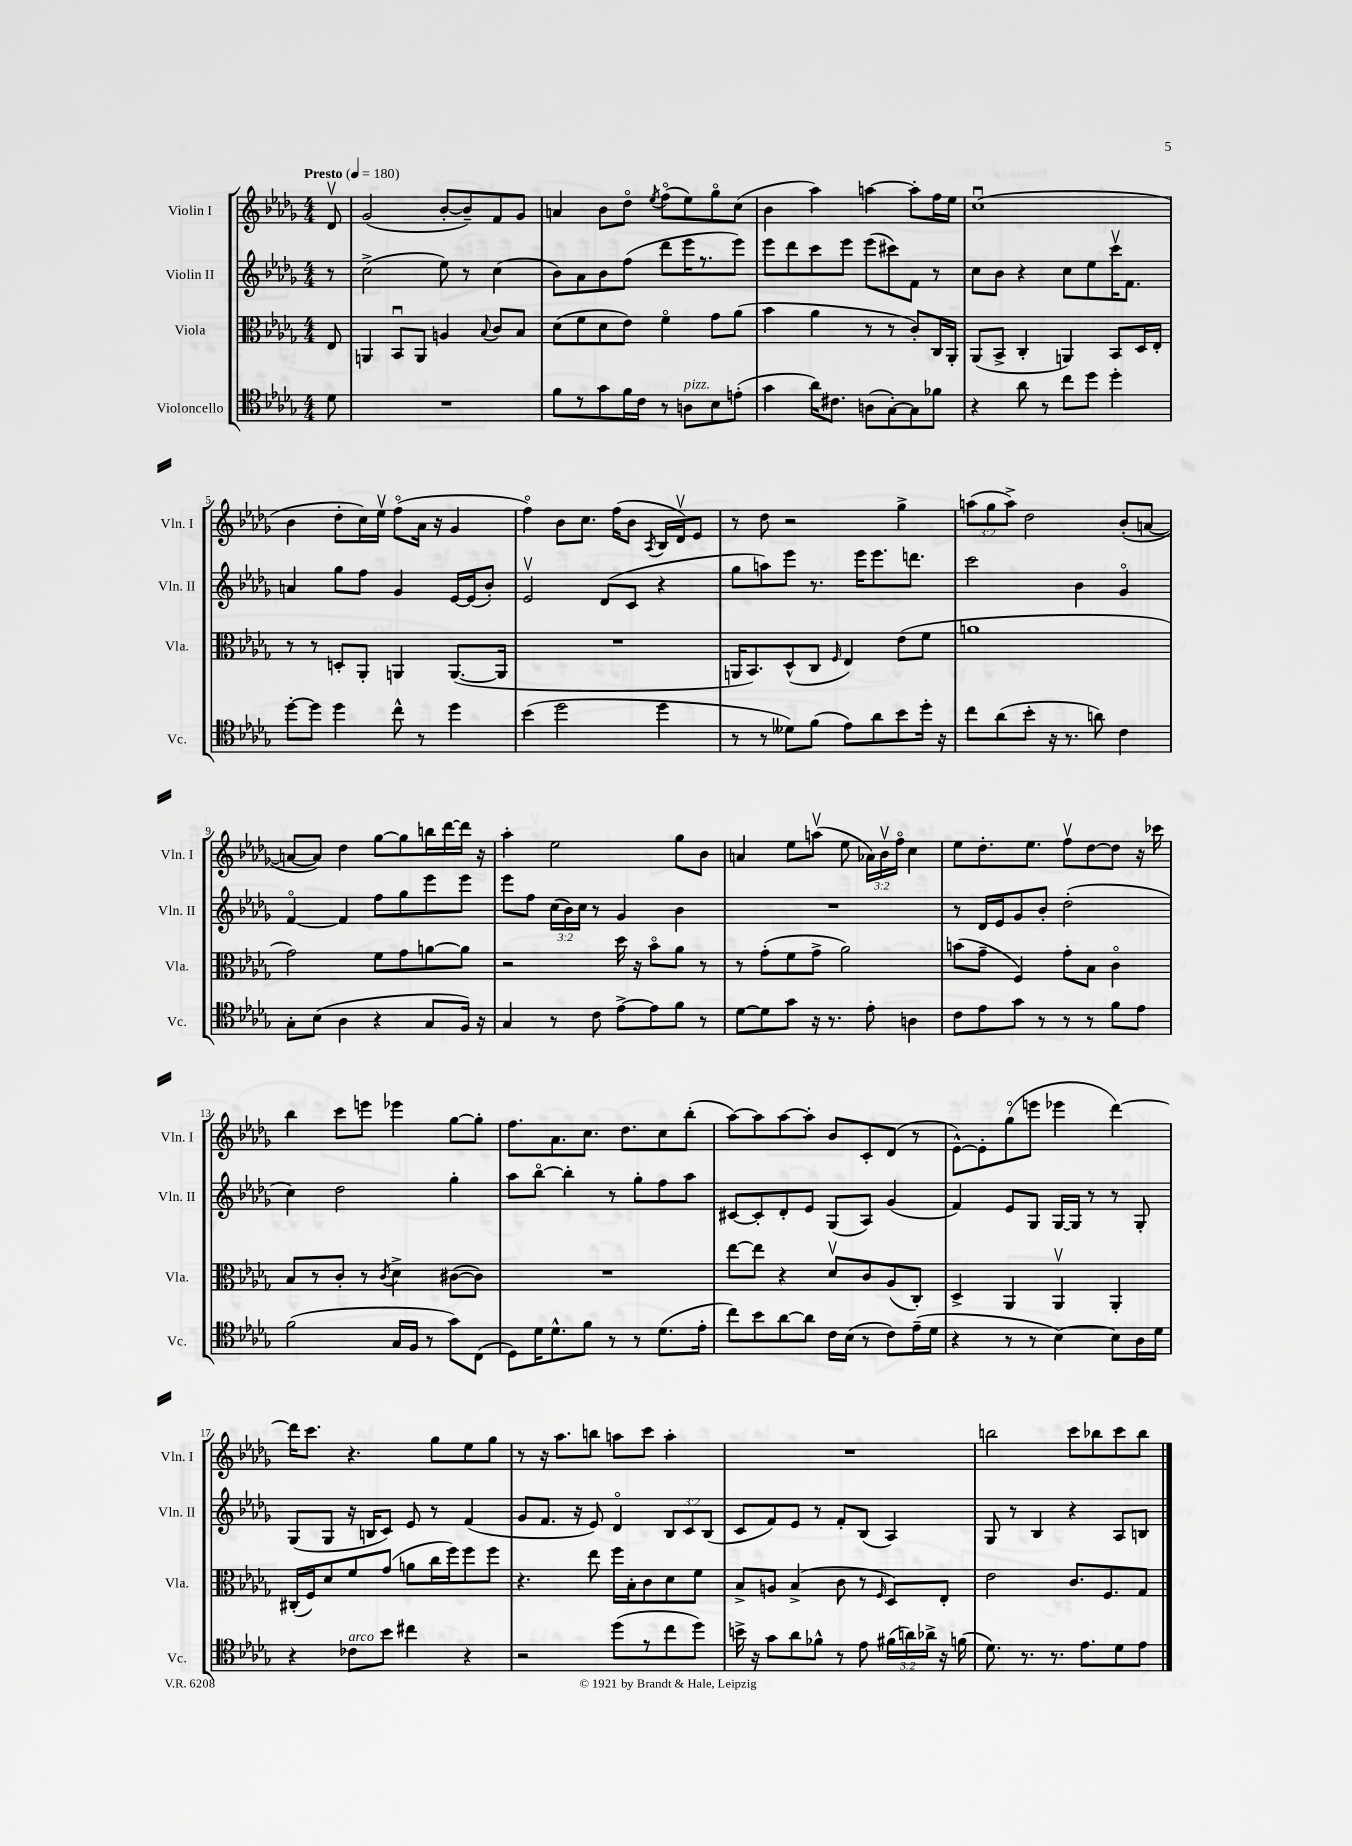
<<
\new StaffGroup <<
\new Staff = "s0" \with { instrumentName = "Violin I" shortInstrumentName = "Vln. I" } {
    \clef treble \key des \major \numericTimeSignature \time 4/4 \override Staff.TupletNumber.text = #tuplet-number::calc-fraction-text \partial 8 \tempo "Presto" 4 = 180
    \autoBeamOff des'8\upbow |
    ges'2( bes'8[~-. bes'8--) f'8 ges'8] |
    a'4 bes'8[ des''8]\flageolet \acciaccatura { ees''8 } f''8[\flageolet( ees''8) ges''8\flageolet c''8]( |
    bes'4 aes''4) a''4~ a''8[-. f''16 ees''16] |
    c''1\downbow( |
    bes'4 des''8[-. c''16) ees''16]\upbow f''8[\flageolet( aes'16] r16 ges'4 |
    f''4\flageolet) bes'8[ c''8.] f''16[( bes'8] \acciaccatura { aes8 } bes16[ des'16\upbow) ees'8] |
    r8 des''8 r2 ges''4-> |
    \tuplet 3/2 { a''8[( ges''8 a''8]->) } des''2 bes'8[-.( a'8]~ |
    a'8[~ a'8]) des''4 ges''8[~ ges''8 b''16 des'''16~ des'''16] r16 |
    aes''4-. ees''2 ges''8[ bes'8] |
    a'4 ees''8[ a''8]\upbow( ees''8 \tuplet 3/2 { aes'16[) bes'16\upbow f''16]\flageolet } c''4 |
    ees''8[ des''8.-. ees''8.] f''8[\upbow des''8~ des''8] r16 ces'''16 |
    bes''4 c'''8[ e'''8] ees'''4 ges''8[~ ges''8]-. |
    f''8.[ aes'8. c''8.] des''8.[ c''8 bes''8]-.( |
    aes''8[~) aes''8 aes''8~ aes''8]-. bes'8[ c'8-. des'8]( r8 |
    ees'8[~-^) ees'8-. ges''8\flageolet( e'''8] ees'''4 des'''4~) |
    des'''16[ c'''8.] r4. ges''8[ ees''8 ges''8] |
    r8 r16 aes''8.[ b''8] a''8[ c'''8] a''4-. |
    R1 |
    b''2 c'''8[ bes''8 c'''8 bes''8] \bar "|." |
}
\new Staff = "s1" \with { instrumentName = "Violin II" shortInstrumentName = "Vln. II" } {
    \clef treble \key des \major \numericTimeSignature \time 4/4 \override Staff.TupletNumber.text = #tuplet-number::calc-fraction-text \partial 8
    \autoBeamOff r8 |
    c''2->( ees''8) r8 c''4( |
    bes'8[) aes'8 bes'8 f''8]( des'''8[ ees'''16 r8. ees'''8]) |
    ees'''8[ des'''8 c'''8 ees'''8] ees'''8[( cis'''8) f'8] r8 |
    c''8[ bes'8] r4 c''8[ ees''8 c'''16\upbow f'8.] |
    a'4 ges''8[ f''8] ges'4 ees'16[~ ees'16( bes'8]-.) |
    ees'2\upbow des'8[( c'8] r4 |
    ges''8[ a''8) ees'''8] r8. ees'''16[ ees'''8. d'''8.] |
    c'''2 bes'4 ges'4\flageolet |
    f'4~\flageolet f'4 f''8[ ges''8 ees'''8 ees'''8] |
    ees'''8[ f''8] \tuplet 3/2 { c''16[( bes'16) c''16] } r8 ges'4 bes'4 |
    R1 |
    r8 des'16[ ees'16 ges'8 bes'8]-. des''2-.( |
    c''4) des''2 ges''4-. |
    aes''8[ bes''8]~\flageolet bes''4-. r8 ges''8[-. f''8 aes''8] |
    cis'8[~ cis'8-. des'8-. ees'8] ges8[( aes8]) ges'4( |
    f'4) ees'8[ ges8] ges16[~ ges16] r8 r8 ges8-. |
    ges8[( ges8] r16 b16[ c'8]) ees'8 r8 f'4( |
    ges'8[ f'8.] r16 ees'8) des'4\flageolet \tuplet 3/2 { bes8[ c'8 bes8]( } |
    c'8[ f'8) ees'8] r8 f'8[-. bes8]( aes4) |
    ges8 r8 bes4 r4 aes8[ b8] \bar "|." |
}
\new Staff = "s2" \with { instrumentName = "Viola" shortInstrumentName = "Vla." } {
    \clef alto \key des \major \numericTimeSignature \time 4/4 \partial 8
    \autoBeamOff ees8 |
    a,4 bes,8[\downbow a,8] a4 \appoggiatura { bes8 } c'8[ bes8] |
    des'8[( f'8 des'8 ees'8]) f'4\flageolet ges'8[ aes'8]( |
    bes'4 aes'4 r8 r8 c'8[-.) c16 aes,16]-. |
    aes,8[( bes,8]-> c4-. a,4) bes,8[ des16 ees16]-. |
    r8 r8 d8[-. aes,8]-. a,4 a,8.[~( a,16] |
    R1 |
    a,16[ bes,8.) des8-^( c8] \grace { f16 } ees4) ees'8[( f'8] |
    a'1 |
    ges'2) f'8[ ges'8 a'8~ a'8] |
    r2 des''16 r16 bes'8[\flageolet aes'8] r8 |
    r8 ges'8[-.( f'8 ges'8]-> aes'2) |
    b'8[( ges'8]-- f4) ges'8[-. bes8] c'4\flageolet |
    bes8[ r8 c'8]-. r8 \acciaccatura { c'8 } des'4-> cis'8[~( cis'8]) |
    R1 |
    ees''8[~ ees''8] r4 des'8[\upbow c'8 aes8( c8]-.) |
    des4-> aes,4 aes,4\upbow aes,4-. |
    cis16[-.( f16) des'8 f'8 ges'8]( a'8[ c''16 f''16) f''8 f''8] |
    r4. ees''8 f''16[ bes16-. c'8 des'8 f'8] |
    bes8[-> a8] bes4->( c'8 r8 \grace { f16 } des8[) ees8]-. |
    ees'2 c'8.[ f8. ges8] \bar "|." |
}
\new Staff = "s3" \with { instrumentName = "Violoncello" shortInstrumentName = "Vc." } {
    \clef tenor \key des \major \numericTimeSignature \time 4/4 \override Staff.TupletNumber.text = #tuplet-number::calc-fraction-text \partial 8
    \autoBeamOff des'8 |
    R1 |
    f'8[ r8 ges'8 f'16 c'16] r8 a8[^\markup { \italic "pizz." } bes8 e'8]-.( |
    ges'4 aes'16[) cis'8.] a8[( ges8~-.) ges8 fes'8] |
    r4 aes'8 r8 c''8[ des''8] des''4-. |
    des''8[~-. des''8] des''4 c''8-^ r8 des''4 |
    bes'4( des''2 des''4 |
    r8 r8 deses'8[) f'8]( ees'8[) aes'8 bes'8 des''16]-. r16 |
    c''8[ aes'8( bes'8]-. r16 r8. a'8) c'4 |
    ges8[-. bes8]( aes4 r4 ges8[ f16]) r16 |
    ges4 r8 c'8 ees'8[~-> ees'8 f'8] r8 |
    des'8[~ des'8 ges'8] r16 r8. ees'8-. a4 |
    c'8[ ees'8 ges'8] r8 r8 r8 f'8[ ees'8] |
    f'2( ges16[ f16] r8 ges'8[) c8]( |
    des8[) des'16 des'8.-^ f'8] r8 r8 des'8.[( ees'16]-. |
    c''8[) bes'8 aes'8~ aes'8] c'16[ bes16]( r8 c'8[) ees'16--( des'16] |
    r4 r8 r8 bes4~) bes8[ aes16 des'16] |
    r4 ces'8[^\markup { \italic "arco" } bes'8] cis''4 r4 |
    r2 des''8[( r8 c''8 des''8]) |
    b'16-> r16 ges'8[ aes'8 fes'8]-^ r8 ees'8 \tuplet 3/2 { fis'16[( a'16) aes'16]-> } r16 f'16( |
    des'8.) r8. r8. ees'8.[ des'8 ees'8] \bar "|." |
}
>>
>>
